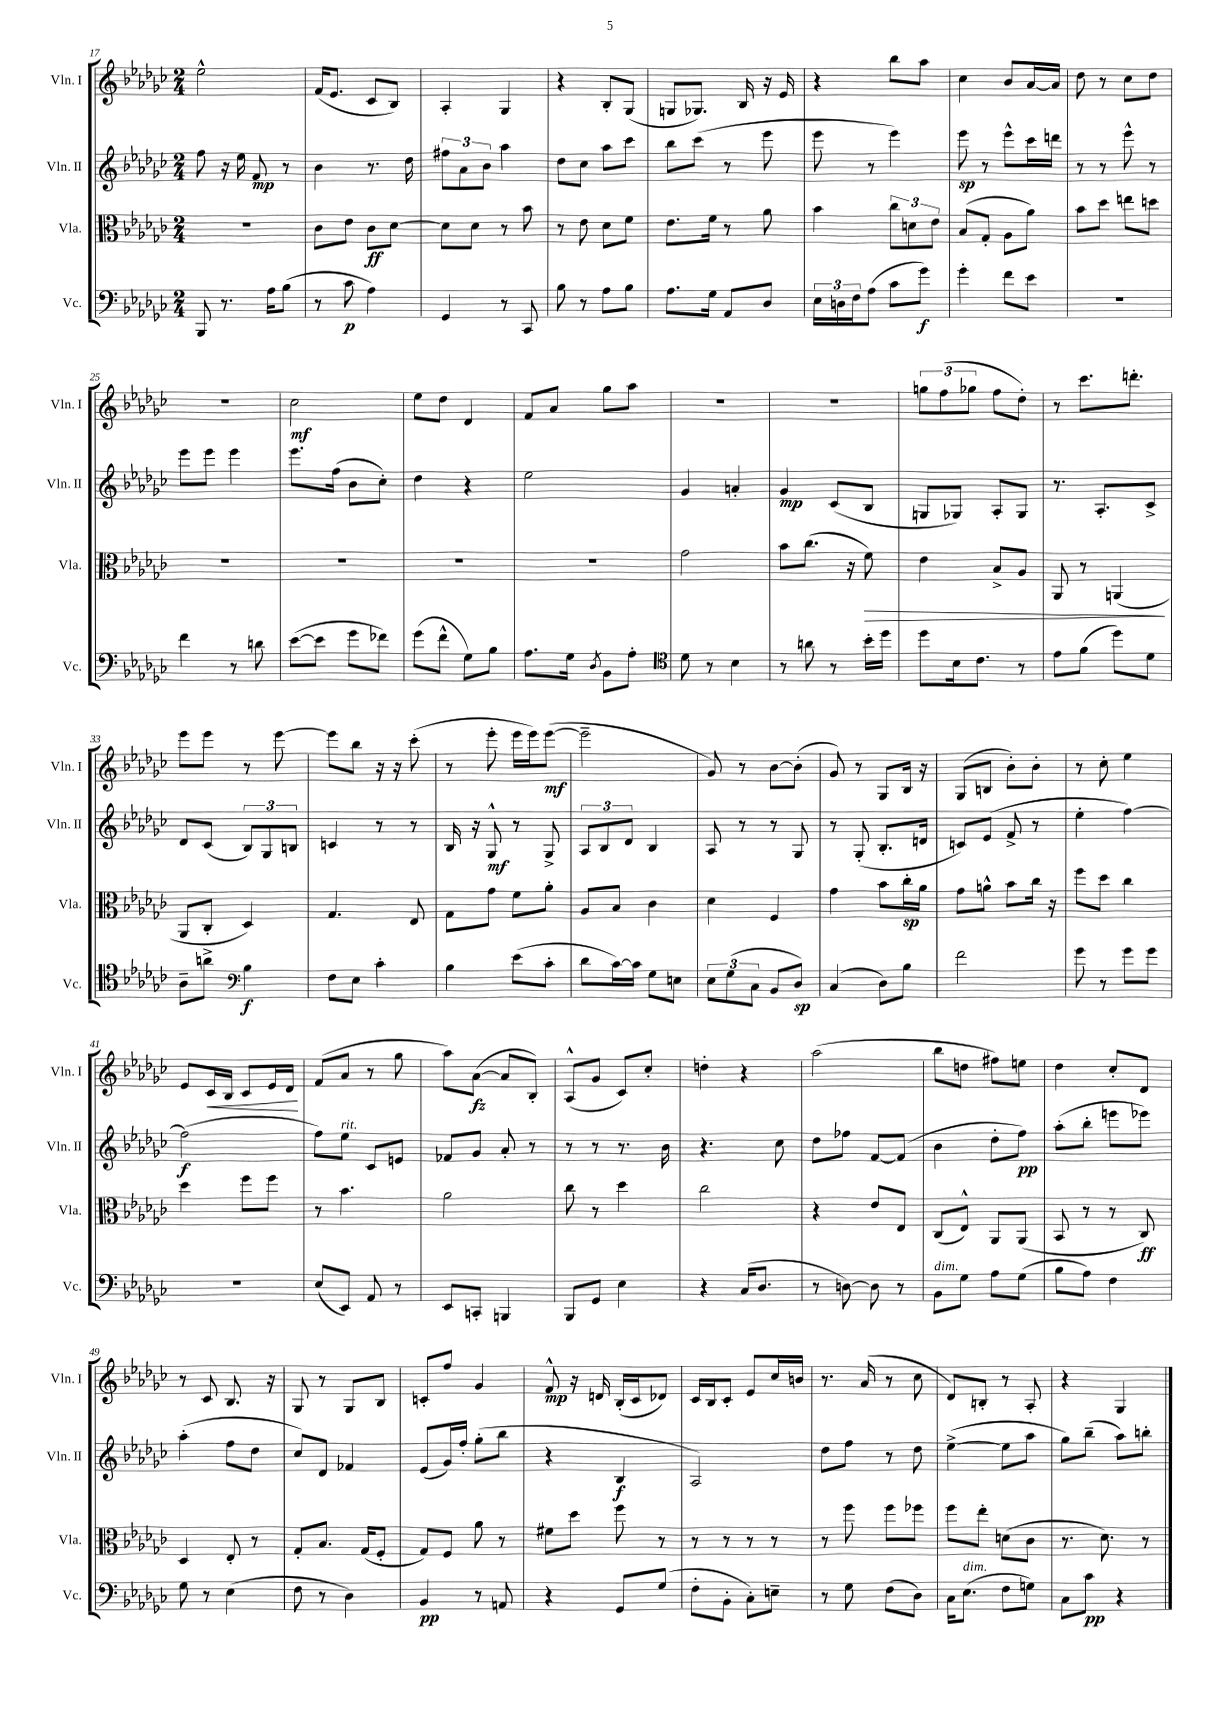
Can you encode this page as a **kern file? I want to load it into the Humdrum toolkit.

**kern	**kern	**kern	**kern
*staff4	*staff3	*staff2	*staff1
*clefF4	*clefC3	*clefG2	*clefG2
*k[b-e-a-d-g-c-]	*k[b-e-a-d-g-c-]	*k[b-e-a-d-g-c-]	*k[b-e-a-d-g-c-]
*M2/4	*M2/4	*M2/4	*M2/4
8BBB-	2r	8ff	2ee-^^
8.r	.	16r	.
.	.	16ee-	.
.	.	8f	.
16A-	.	.	.
(8B-	.	8r	.
=	=	=	=
8r	8c-	4b-	(16f
.	.	.	8.e-
8c-	8e-	.	.
4A-)	8c-	8.r	8c-
.	[8d-	.	8B-)
.	.	16dd-	.
=	=	=	=
4GG-	8d-]	12ff#	4A-'
.	.	12a-	.
.	8d-	.	.
.	.	12b-	.
8r	8r	4aa-	4G-
8CC-	8b-	.	.
=	=	=	=
8B-	8r	8dd-	4r
8r	8e-	8cc-	.
8A-	8d-	8aa-	8B-'
8B-	8f	8ccc-	(8G-
=	=	=	=
8.A-	8.e-	8bb-	8G
.	.	(8ccc-	8.G-)
16G-	16f	.	.
8AA-	8r	8r	.
.	.	.	16B-
8D-	8a-	8eee-	16r
.	.	.	16e-
=	=	=	=
24E-	4b-	8eee-	4r
24D	.	.	.
24F	.	.	.
(8A-	.	8r	.
8c-	12cc-	4eee-)	8bb-
.	12d	.	.
8g-)	.	.	8aa-
.	12e-	.	.
=	=	=	=
4g-'	(8B-	8eee-	4cc-
.	8G-'	8r	.
8f	8A-	8eee-^^	8b-
8e-	8a-)	16ccc-	[16a-
.	.	16ddd	16a-]
=	=	=	=
2r	8b-	8r	8dd-
.	8dd-	8r	8r
.	8ee	8eee-^^	8cc-
.	8dd	8r	8dd-
=	=	=	=
4f	2r	8eee-	2r
.	.	8eee-	.
8r	.	4eee-	.
8d	.	.	.
=	=	=	=
([8e-	2r	8.eee-	2cc-
8e-]	.	.	.
.	.	(16ff	.
8g-	.	8b-	.
8f-)	.	8cc-')	.
=	=	=	=
(8g-	2r	4dd-	8ee-
8f^^	.	.	8dd-
8G-)	.	4r	4d-
8B-	.	.	.
=	=	=	=
8.A-	2r	2ee-	8f
.	.	.	8a-
16G-	.	.	.
8qD-	.	.	.
8BB-	.	.	8gg-
8A-'	.	.	8aa-
=	=	=	=
*clefC4	*	*	*
8d-	2g-	4g-	2r
8r	.	.	.
4B-	.	4a'	.
=	=	=	=
8r	8b-	4g-	2r
8a	(8.cc-	.	.
8r	.	(8c-	.
.	16r	.	.
16b-'	8f)	8B-	.
16dd-	.	.	.
=	=	=	=
8dd-	4e-	8G	12gg
.	.	.	(12ff
16B-	.	8G-)	.
.	.	.	12gg-
8.c-	.	.	.
.	8B-^	8A-'	8ff
8r	8A-	8G-	8dd-')
=	=	=	=
8e-	8AA-	8.r	8r
(8f	8r	.	8.ccc-
.	.	8.A-'	.
8dd-)	(4AA	.	.
.	.	.	8.ddd'
8d-	.	8c-^	.
=	=	=	=
8A-~	8AA-	8d-	8eee-
8a^	8C-'	(8c-	8eee-
*clefF4	*	*	*
4B-	4D-)	12B-)	8r
.	.	12G-	.
.	.	.	[8eee-
.	.	12B	.
=	=	=	=
8F	4.G-	4c	8eee-]
8E-	.	.	8bb-
4c-'	.	8r	16r
.	.	.	16r
.	8E-	8r	(8ccc-'
=	=	=	=
4B-	8G-	16B-	8r
.	.	16r	.
.	8g-	8G-^^	8eee-'
(8e-	8f	8r	16eee-
.	.	.	16eee-)
8c-'	8a-'	8G-^	([8eee-
=	=	=	=
8d-	8A-	12A-	2eee-~]
.	.	12B-	.
[16c-)	8B-	.	.
.	.	12d-	.
16c-]	.	.	.
8G-	4c-	4B-	.
8E	.	.	.
=	=	=	=
12E-	4d-	8A-	8g-)
(12G-	.	.	.
.	.	8r	8r
12C-	.	.	.
8BB-	4F	8r	[8b-
8D-)	.	8G-	(8b-']
=	=	=	=
(4C-	4g-	8r	8g-)
.	.	(8G-'	8r
8D-)	8b-	8.B-'	8G-
8B-	16cc-'	.	16B-
.	16a-	16d	16r
=	=	=	=
2f	8g-	8c)	(8G-
.	8a^^	(8e-	8B
.	8b-	8f^	8b-')
.	16cc-	8r	8b-'
.	16r	.	.
=	=	=	=
8g-	8ff	4ee-'	8r
8r	8dd-	.	8cc-'
8g-	4cc-	[4ff)	4ee-
8g-	.	.	.
=	=	=	=
2r	4dd-	(2ff]	8e-
.	.	.	16c-
.	.	.	16B-
.	8ff	.	8c-
.	8ff	.	16e-
.	.	.	16d-
=	=	=	=
(8E-	8r	8ff)	(8f
8EE-)	4.b-	8ee-	8a-
8AA-	.	8c-	8r
8r	.	8e	8gg-
=	=	=	=
8EE-	2a-	8f-	8aa-)
8CC'	.	8g-	([8a-
4BBB	.	8a-'	8a-]
.	.	8r	8B-')
=	=	=	=
8BBB-	8cc-	8r	(8A-^^
8GG-	8r	8r	8g-
4E-	4dd-	8.r	8c-)
.	.	.	8cc-'
.	.	16b-	.
=	=	=	=
4r	2cc-	4.r	4dd'
(16C-	.	.	4r
8.D-	.	.	.
.	.	8cc-	.
=	=	=	=
8r	4r	8dd-	(2aa-
[8D)	.	8ff-	.
8D]	8e-	[8f	.
8r	8E-	(8f]	.
=	=	=	=
8BB-	(8C-	4b-	8bb-
8G-	8E-^^)	.	8dd
8A-	8AA-	8dd-'	8ff#)
(8G-	(8AA-	8ff)	8ee
=	=	=	=
8B-	8BB-	(8aa-'	4dd-
8A-)	8r	8bb-'	.
4F	8r	8eee	8cc-'
.	8C-)	8eee-)	8d-
=	=	=	=
8G-	4D-	(4aa-'	8r
8r	.	.	8c-
(4E-	8E-'	8ff	8.B-
.	8r	8dd-	.
.	.	.	16r
=	=	=	=
8F	8G-'	8cc-)	8G-
8r	8.B-	8d-	8r
4D-)	.	4f-	8G-
.	(16G-	.	.
.	8F'	.	8B-
=	=	=	=
4BB-	8G-)	(8e-	8c'
.	8F	16g-)	8ff
.	.	16ff'	.
8r	8a-	(8gg-'	4g-
8AA	8r	8bb-	.
=	=	=	=
4r	8f#	4r	8f^^
.	8dd-	.	16r
.	.	.	16d
8GG-	8ff	4B-	(16B-'
.	.	.	16c-
(8G-	8r	.	8d-)
=	=	=	=
8F'	8r	2A-)	16c-
.	.	.	16B-
8BB-'	8r	.	8c-'
8C-')	8r	.	8e-
8E~	8r	.	16cc-
.	.	.	16b
=	=	=	=
8r	8r	8dd-	8.r
8G-	8ff	8ff	.
.	.	.	(16a-
(8F	8ff	8r	8r
8D-)	8ff-	8dd-	8cc-
=	=	=	=
16C-	8ff	([4ee-^	8d-)
(8.E-	.	.	.
.	8ee-'	.	8B'
8F	(8d	8ee-]	8r
8G)	8c-	8aa-	8A-'
=	=	=	=
8C-	8.r	8gg-)	4r
8c-	.	(8bb-~	.
.	8.d-)	.	.
4r	.	8aa-)	4G-
.	8r	8bb'	.
==	==	==	==
*-	*-	*-	*-
